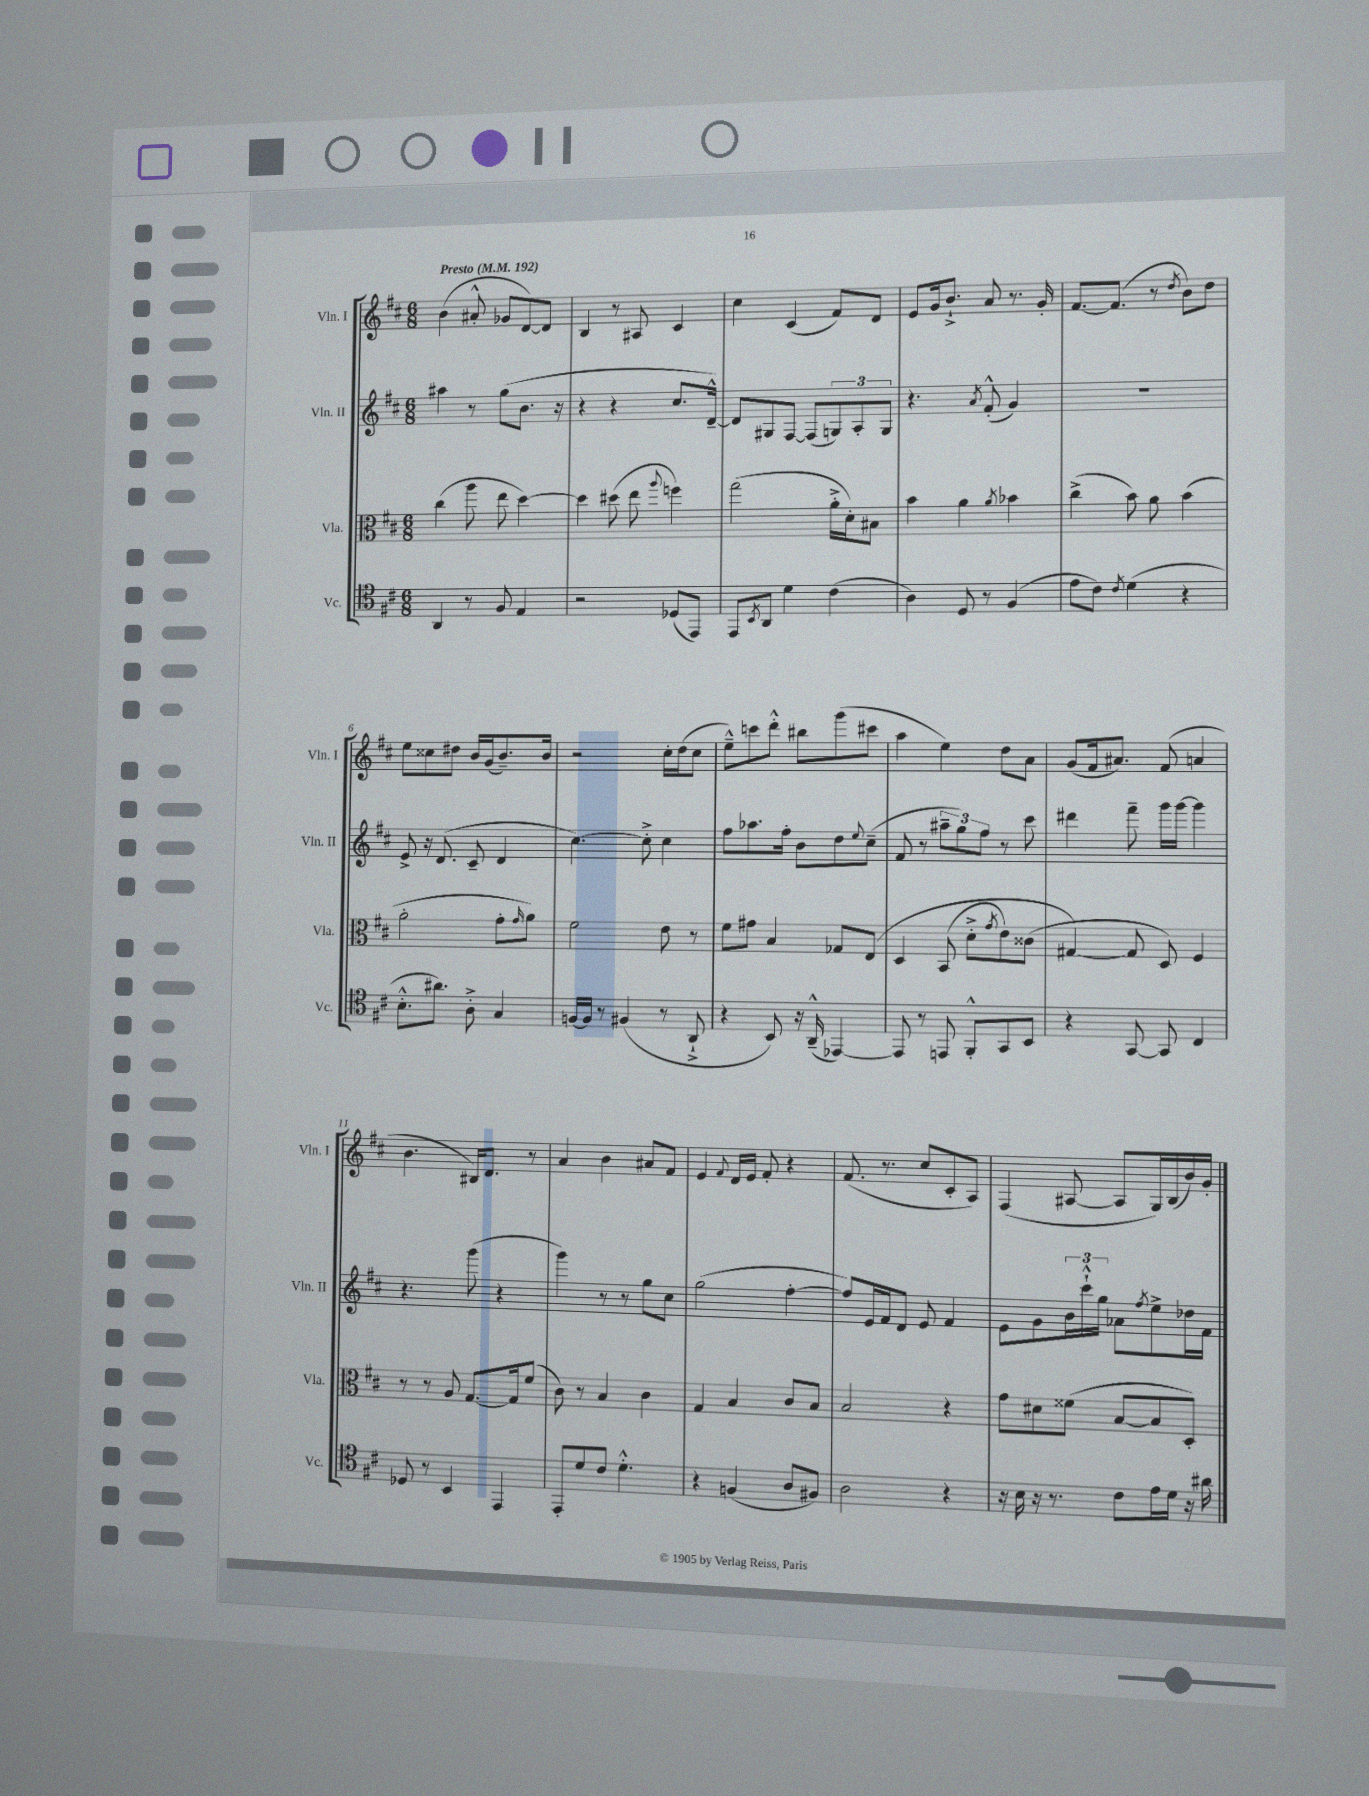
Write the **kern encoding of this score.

**kern	**kern	**kern	**kern
*staff4	*staff3	*staff2	*staff1
*clefC4	*clefC3	*clefG2	*clefG2
*k[f#c#]	*k[f#c#]	*k[f#c#]	*k[f#c#]
*M6/8	*M6/8	*M6/8	*M6/8
*MM192	*MM192	*MM192	*MM192
4AA/	(4cc#\	4aa#\	(4b\
8r	8aa\	8r	8a#'^^/
8F#/	8ee\	(8gg\L	8g-/L
4E/	[4dd\)	8.b\J	[8d/)
.	.	.	8d/]J
.	.	16r	.
=	=	=	=
2r	4dd\]	4r	4B/
.	(8dd#\	4r	8r
.	8ee\	.	8A#/
.	8qqaa/	.	.
(8D-/L	4ff\)	8.cc#/L	4c#/
8EE/J)	.	.	.
.	.	[16d~^^/Jk)	.
=	=	=	=
8EE/L	(2gg\	8d/]L	4cc#\
8qBB/	.	.	.
8AA/J	.	8G#/	.
4d\	.	[8F#/J	(4c#/
.	.	(8F#/]L	.
(4c#\	16a'^\LL	12G/)	8f#/L)
.	16d'\J)	.	.
.	.	12A'/	.
.	8B#\J	.	8d/J
.	.	12G/J	.
=	=	=	=
4A\)	4b\	4.r	8e/L
.	.	.	16g/k
.	.	.	8.b`^/J
8D/	4a\	.	.
.	.	8qa/	.
8r	.	(8f#'^^/	8a/
.	8qa/	.	.
(4F#/	4b-\	4g/)	8.r
.	.	.	16g'/
=	=	=	=
8e\L	(4cc#^\	2.r	[8.f#/L
8c#\J)	.	.	.
.	.	.	(8.f#/]J
8qc#/	.	.	.
(4d\	8b\)	.	.
.	8a\	.	8r
.	.	.	8qdd/
4r	(4b\	.	8b\L)
.	.	.	8dd\J
=	=	=	=
8.B'^^\L	2a'\	8e^/	8ee\L
.	.	16r	8cc##\
8.a#\J)	.	(8.d/	.
.	.	.	8dd#\J
8A'^\	.	8c#~/	16b/LL
.	.	.	(16g/J
4G/	8g'\L	4d/	8.b~/)
.	16qqg/	.	.
.	8a\J)	.	.
.	.	.	16b/Jk
=	=	=	=
[16F/LL	2f#\	[4.cc#\)	2r
16F/]JJ	.	.	.
8r	.	.	.
(4F#/	.	.	.
.	.	8cc#'^\]	.
8r	8e\	4cc#\	16cc#'\LL
.	.	.	(16dd\J
8AA`^/	8r	.	8cc#\J
=	=	=	=
4r	8f#\L	8ff#\L	8ee~^^\L)
.	8g#\J	8.aa-\	8ccc\
8BB/)	4B/	.	8ddd'^^\J
.	.	16ff#'\Jk	.
16r	.	8b\L	8bb#\L
(16AA~^^/	.	.	.
[4EE-/)	8G-/L	8dd\	(8ggg\
.	.	8qqee/	.
.	&(8E/J	(8cc#~\J	8ccc#\J
=	=	=	=
8EE-/]	4D/	8f#/	4aa\
8r	.	8r	.
8EE/	(8BB/	12aa#~\L	4ee\)
.	.	12gg\)	.
8FF#'^^/L	8d'^\L	.	.
.	.	12ff#\J	.
.	8qg/	.	.
8GG/	8e\)	8r	8dd\L
8BB/J	(8c##\J	8ccc#\	8a\J
=	=	=	=
4r	[4G#/&)	4ddd#\	(8g/L
.	.	.	16f#/k
.	.	.	8.a#/J)
[8GG/	8G#/]	8fff#~\	.
8GG/]	8D/)	16ggg\LL	(8f#/
.	.	[16ggg\JJ	.
4C#/	4F#/	4ggg\]	4a/
=	=	=	=
8D-/	8r	4.r	4.b\
8r	8r	.	.
4BB/	8A/	.	.
.	[8.G/L	(8ggg\	16B#/LK)
.	.	.	8.d/J
4EE/	.	4r	.
.	16G/]k	.	.
.	(8f#/J	.	8r
=	=	=	=
8EE'/L	8c#\)	4ggg\)	4a/
8d/	8r	.	.
8c#/J	4B/	8r	4b\
4.d'^^\	.	8r	.
.	4c#\	8gg\L	8a#/L
.	.	8cc#\J	8f#/J
=	=	=	=
4r	4G/	(2gg\	4e/
.	.	.	8qqf#/
(4F/	4B/	.	16d/LL
.	.	.	16e/JJ
.	.	.	8f#'/
8A/L	8c#/L	[4ff#'\	4r
8F#/J)	8B/J	.	.
=	=	=	=
2A\	2B/	8ff#/]L)	(8.f#/
.	.	16e/L	.
.	.	16f#/J	8.r
.	.	8d/J	.
.	.	8e/	8cc#/L
4r	4r	4f#/	8c#'/
.	.	.	8A/J)
=	=	=	=
16r	8g\L	8e\L	(4F#/
16B\	.	.	.
16r	8d#\	8g\	.
8.r	.	.	.
.	(8f##\J	24b\L	[8A#/
.	.	24ccc#`^^\	.
.	.	24gg\JJ	.
8c#\L	[8B/L	8a-\L	8A#/]L
.	.	8qff#/	.
16e\L	8B/]	8ee^\	16G/L)
16d\JJ	.	.	(16B/
16r	8D'/J)	16dd-\L	16b/)
16a#\	.	16f#\JJ	16g'/JJ
==	==	==	==
*-	*-	*-	*-
